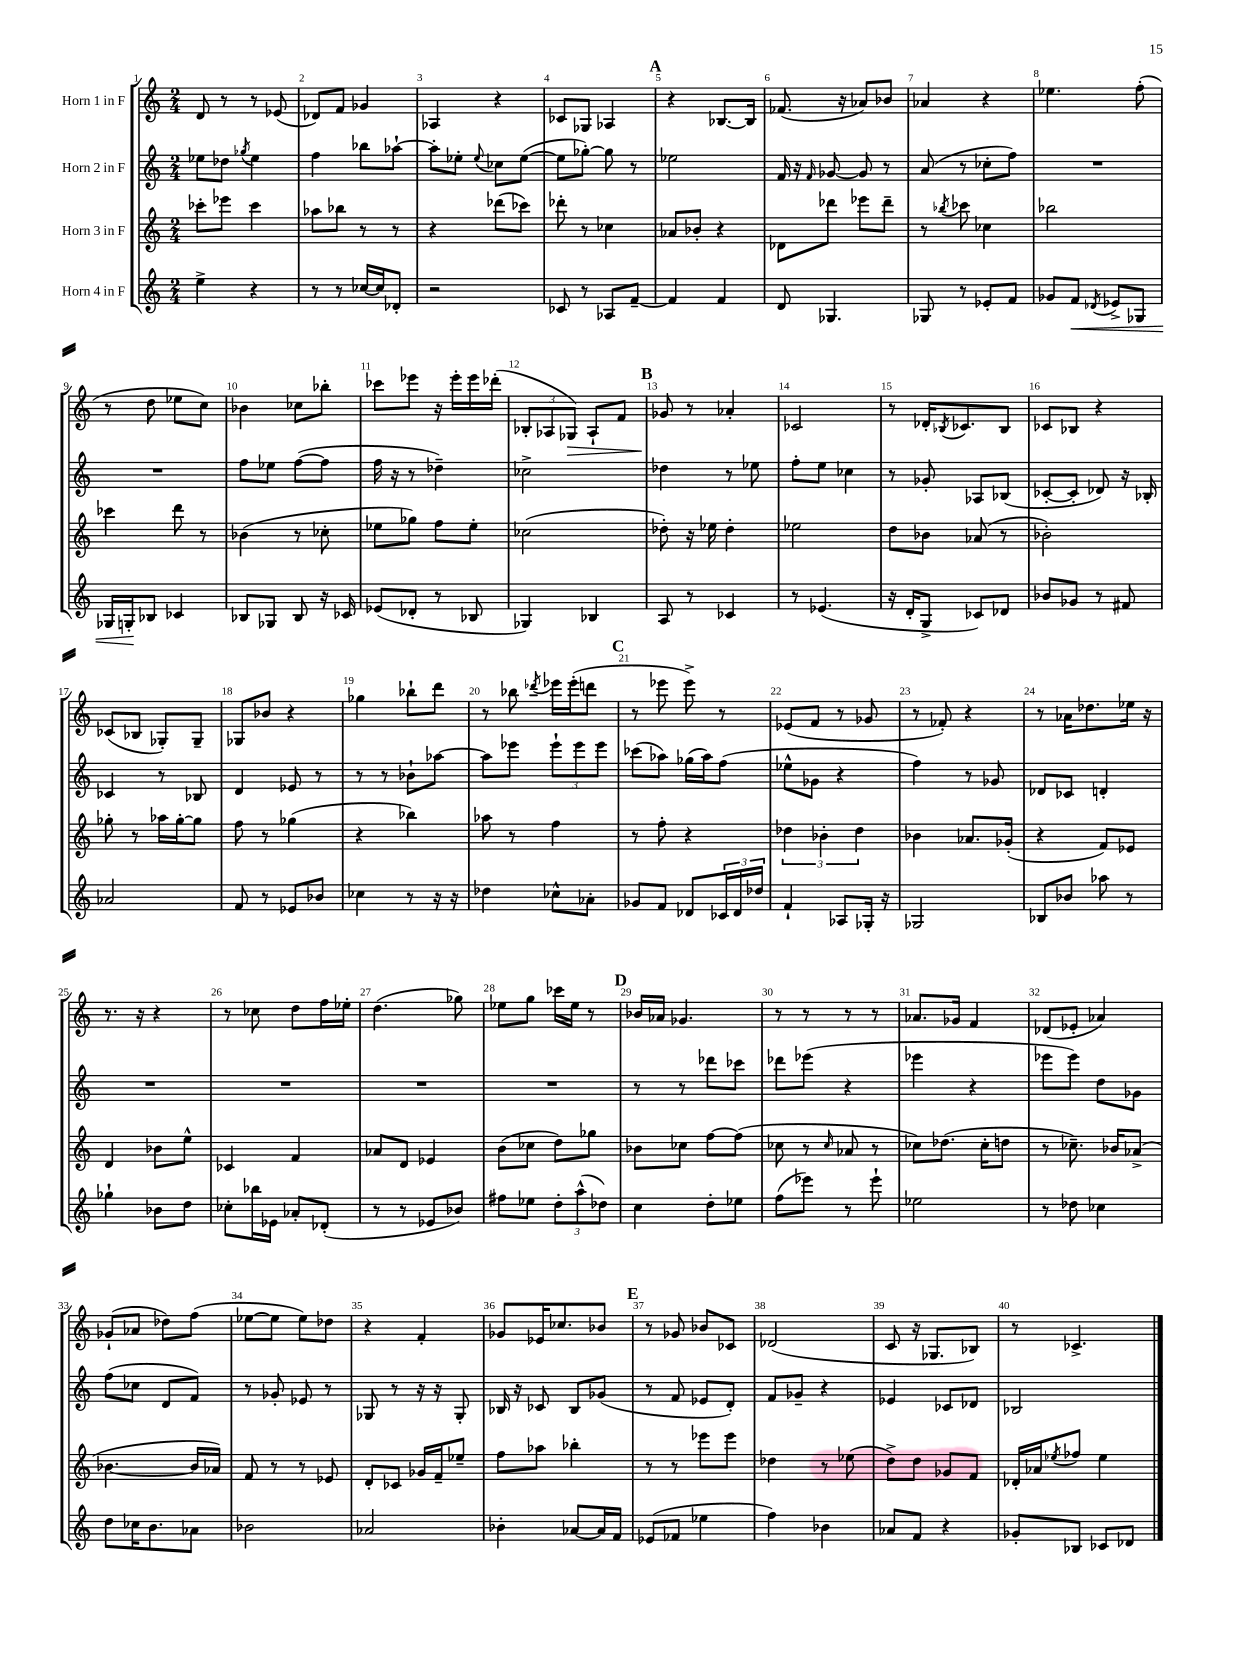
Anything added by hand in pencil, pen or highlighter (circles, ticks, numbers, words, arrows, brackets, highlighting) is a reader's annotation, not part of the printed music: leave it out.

**kern	**kern	**kern	**kern
*staff4	*staff3	*staff2	*staff1
*clefG2	*clefG2	*clefG2	*clefG2
*k[]	*k[]	*k[]	*k[]
*M2/4	*M2/4	*M2/4	*M2/4
4ee^\	8ccc-'\L	8ee-\L	8d/
.	8eee-\J	8dd-\J	8r
.	.	8qgg-/	.
4r	4ccc-\	4ee-\	8r
.	.	.	(8e-/
=	=	=	=
8r	8aa-\L	4ff\	8d-/L)
8r	8bb-\J	.	8f/J
[16cc-/LL	8r	8bb-\L	4g-/
16cc-/]J	.	.	.
8d-'/J	8r	[8aa-`\J	.
=	=	=	=
2r	4r	8aa-'\]L	4A-/
.	.	8ee-'\J	.
.	.	8qqee-/	.
.	(8ddd-\L	8cc-\L	4r
.	8ccc-\J)	([8ee-\J	.
=	=	=	=
8c-/	8ddd-'\	8ee-\]L	8c-/L
8r	8r	[8gg-'\J)	8G-/J
8A-/L	4cc-\	8gg-\]	4A-/
[8f~/J	.	8r	.
=	=	=	=
4f/]	8a-/L	2ee-\	4r
.	8b-'/J	.	.
4f/	4r	.	[8.B-/L
.	.	.	16B-/]Jk
=	=	=	=
8d/	8d-\L	16f/	(8.f-/
.	.	16r	.
.	.	16qqf/	.
4.G-/	8ddd-\J	[8g-/	.
.	.	.	16r
.	8eee-\L	8g-/]	8a-/L)
.	8ddd-~\J	8r	8b-/J
=	=	=	=
8G-/	8r	(8a/	4a-/
.	8qbb-/	.	.
8r	8ccc-\	8r	.
8e-'/L	4cc-\	8cc-'\L	4r
8f/J	.	8ff\J)	.
=	=	=	=
8g-/L	2bb-\	2r	4.ee-\
8f/J	.	.	.
8qd-/	.	.	.
8e-^/L	.	.	.
8G-/J	.	.	(8ff'\
=	=	=	=
16G-/LL	4ccc-\	2r	8r
16G'/J	.	.	.
8B-/J	.	.	8dd\
4c-/	8ddd\	.	8ee-\L
.	8r	.	8cc\J)
=	=	=	=
8B-/L	(4b-\	8ff\L	4b-\
8G-/J	.	8ee-\J	.
8B-/	8r	([8ff\L	8cc-\L
16r	8cc-'\	8ff\]J	8bb-'\J
16c-/	.	.	.
=	=	=	=
(8e-/L	8ee-\L	16ff\	8ccc-\L
.	.	16r	.
8d-'/J	8gg-\J)	8r	8eee-\J
8r	8ff\L	4dd-~\)	16r
.	.	.	16eee-'\LL
8B-/	8ee-'\J	.	16eee-\
.	.	.	(16ddd-'\JJ
=	=	=	=
4G-/)	(2cc-\	2cc-^\	12B-'/L
.	.	.	12A-/
.	.	.	12G-/J)
4B-/	.	.	8A-`/L
.	.	.	8f/J
=	=	=	=
8A/	8dd-'\)	4dd-\	8g-/
8r	16r	.	8r
.	16ee-\	.	.
4c-/	4dd-'\	8r	4a-'/
.	.	8ee-\	.
=	=	=	=
8r	2ee-\	8ff'\L	2c-/
(4.e-/	.	8ee\J	.
.	.	4cc-\	.
=	=	=	=
16r	8dd\L	8r	8r
16d'/LK	.	.	.
8G^/J	8b-\J	8g-'/	16d-'/LK
.	.	.	8qB-/
.	.	.	8.c-/
8c-/L)	(8a-/	8A-/L	.
8d-/J	8r	(8B-/J	8B-/J
=	=	=	=
8b-/L	2b-'\)	[8c-'/L	8c-/L
8g-/J	.	8c-'/]J	8B-/J
8r	.	8d-/)	4r
8f#/	.	16r	.
.	.	16B-'/	.
=	=	=	=
2a-/	8gg-'\	4c-/	(8c-/L
.	8r	.	8B-/J
.	16aa-\LL	8r	8G-'/L)
.	[16gg-'\J	.	.
.	8gg-\]J	8B-/	8G-~/J
=	=	=	=
8f/	8ff\	4d/	8G-/L
8r	8r	.	8b-/J
8e-/L	(4gg-\	8e-/	4r
8b-/J	.	8r	.
=	=	=	=
4cc-\	4r	8r	4gg-\
.	.	8r	.
8r	4bb-\)	8b-`\L	8bb-`\L
16r	.	[8aa-\J	8ddd\J
16r	.	.	.
=	=	=	=
4dd-\	8aa-\	8aa-\]L	8r
.	8r	8eee-\J	8bb-\
.	.	.	8qddd-/
8cc-^^\L	4ff\	12eee-`\L	16eee-\LL
.	.	.	(16eee-'\J
.	.	12eee-\	.
8a-'\J	.	.	8ddd\J
.	.	12eee-\J	.
=	=	=	=
8g-/L	8r	(8ccc-\L	8r
8f/J	8ff'\	8aa-\J)	8eee-\
8d-/L	4r	(16gg-\LL	8eee-^\)
.	.	16aa-\J)	.
24c-/L	.	(8ff\J	8r
24d-/	.	.	.
24dd-/JJ	.	.	.
=	=	=	=
4f`/	6dd-\	8ee-^^\L	(8e-/L
.	.	8g-\J	8f/J
.	6b-'\	.	.
8A-/L	.	4r	8r
.	6dd-\	.	.
16G-'/Jk	.	.	8g-/
16r	.	.	.
=	=	=	=
2G-/	4b-\	4ff\)	8r
.	.	.	8f-'/)
.	8.a-/L	8r	4r
.	.	8g-/	.
.	(16g-'/Jk	.	.
=	=	=	=
8B-/L	4r	8d-/L	8r
8b-/J	.	8c-/J	16a-\LK
.	.	.	8.dd-\
8aa-\	8f/L)	4d'/	.
8r	8e-/J	.	16ee-\Jk
.	.	.	16r
=	=	=	=
4gg-`\	4d/	2r	8.r
.	.	.	16r
8b-\L	8b-\L	.	4r
8dd\J	8ee^^\J	.	.
=	=	=	=
8cc-'\L	4c-/	2r	8r
16bb-\L	.	.	8cc-\
16e-\JJ	.	.	.
8a-'/L	4f/	.	8dd\L
(8d-'/J	.	.	16ff\L
.	.	.	16ee-'\JJ
=	=	=	=
8r	8a-/L	2r	(4.dd\
8r	8d/J	.	.
8e-/L	4e-/	.	.
8b-/J)	.	.	8gg-\)
=	=	=	=
8ff#\L	(8b\L	2r	8ee-\L
8ee-\J	8cc-\J	.	8gg\J
12dd'\L	8dd\L)	.	16ccc-\LL
.	.	.	16ee-\JJ
(12aa^^\	.	.	.
.	8gg-\J	.	8r
12dd-\J)	.	.	.
=	=	=	=
4cc\	8b-\L	8r	16b-/LL
.	.	.	16a-/JJ
.	8cc-\J	8r	4.g-/
8dd'\L	[8ff\L	8ddd-\L	.
8ee-\J	(8ff\]J	8ccc-\J	.
=	=	=	=
(8ff\L	8cc-\	8ddd-\L	8r
8eee-\J)	8r	(8eee-\J	8r
.	16qqcc-/	.	.
8r	8a-/	4r	8r
8eee-`\	8r	.	8r
=	=	=	=
2ee-\	8cc-\L)	4eee-\	8.a-/L
.	(8.dd-\J	.	.
.	.	.	16g-/Jk
.	.	4r	4f/
.	16cc-'\LK	.	.
.	8dd\J	.	.
=	=	=	=
8r	8r	8eee-\L	(8d-/L
8dd-\	8.cc-~\)	8eee-\J)	8e-'/J
4cc-\	.	8dd\L	4a-/)
.	16b-/LK	.	.
.	(8a-^/J	8g-\J	.
=	=	=	=
8dd\L	[4.b-\	(8ff\L	(8g-`/L
16cc-\K	.	8cc-\J	8a-/J
8.b\	.	.	.
.	.	8d/L	8dd-\L)
8a-\J	16b-/]LL	8f/J)	(8ff\J
.	16a-/JJ)	.	.
=	=	=	=
2b-\	8f/	8r	[8ee-\L
.	8r	8g-'/	8ee-\]J
.	8r	8e-/	8ee-\L)
.	8e-/	8r	8dd-\J
=	=	=	=
2a-/	8d'/L	8G-/	4r
.	8c-/J	8r	.
.	16g-/LL	16r	4f'/
.	16f~/J	16r	.
.	8ee-~/J	8G-'/	.
=	=	=	=
4b-'\	8ff\L	16B-/	8g-/L
.	.	16r	.
.	8aa-\J	8c-/	16e-/K
.	.	.	8.cc-/
[8a-/L	4bb-'\	8B-/L	.
16a-/]L	.	(8g-/J	8b-/J
16f/JJ	.	.	.
=	=	=	=
(8e-/L	8r	8r	8r
8f-/J	8r	8f/	8g-/
4ee-\	8eee-\L	8e-/L	8b-/L
.	8eee-\J	8d'/J)	8c-/J
=	=	=	=
4ff\)	4dd-\	8f/L	(2d-/
.	.	8g-~/J	.
4b-\	8r	4r	.
.	(8ee-\	.	.
=	=	=	=
8a-/L	8dd^\L)	4e-/	8c/
8f/J	8dd\J	.	16r
.	.	.	8.G-/L
4r	8g-/L	8c-/L	.
.	8f/J	8d-/J	8B-/J)
=	=	=	=
8g-'/L	16d-'/LL	2B-/	8r
.	16a-/J	.	.
.	8qee-/	.	.
8B-/J	8ff-/J	.	4.c-^/
8c-/L	4ee-\	.	.
8d-/J	.	.	.
==	==	==	==
*-	*-	*-	*-
